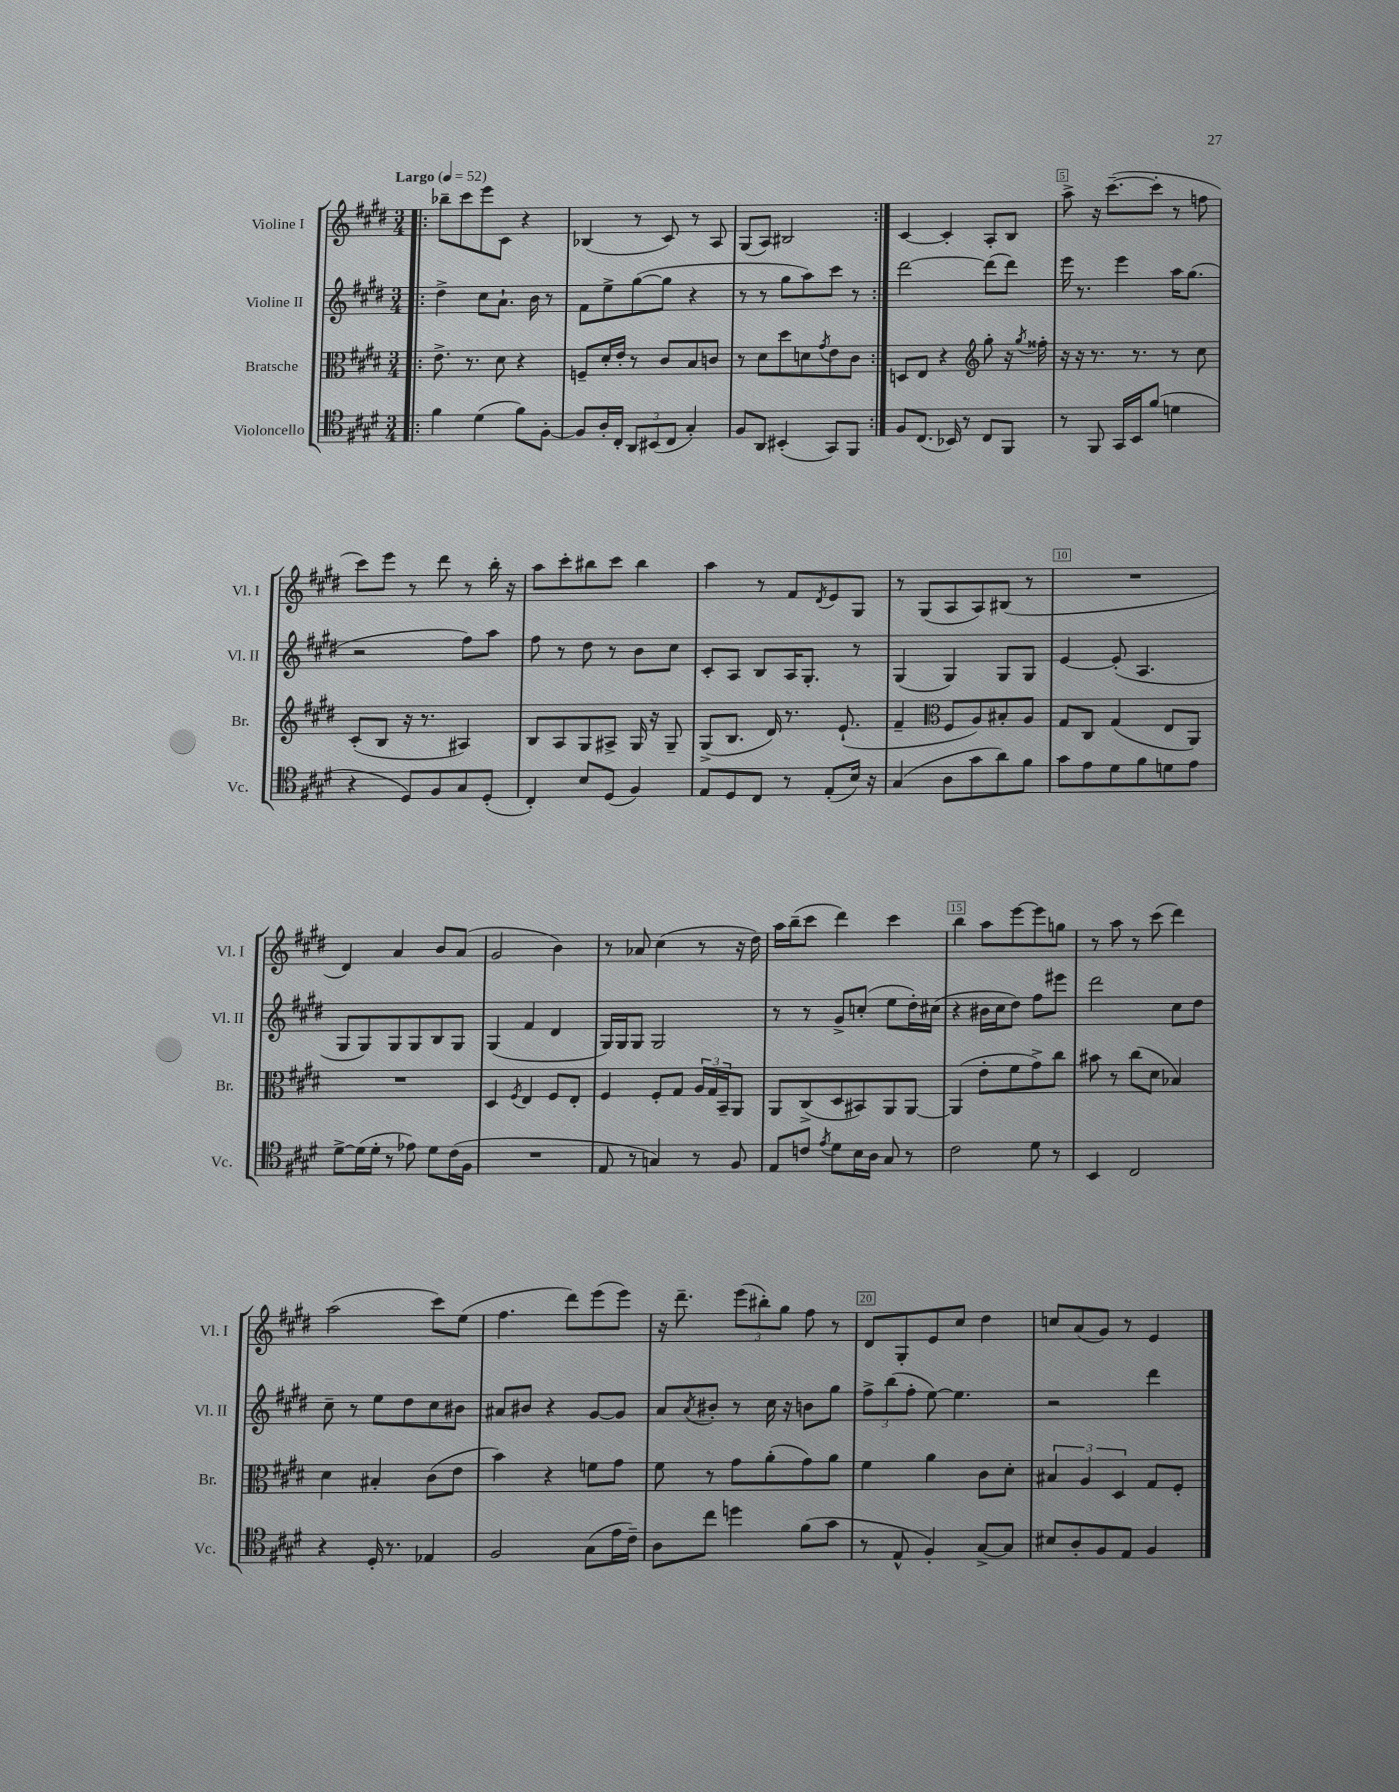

**kern	**kern	**kern	**kern
*part4	*part3	*part2	*part1
*staff4	*staff3	*staff2	*staff1
*I"Violoncello	*I"Bratsche	*I"Violine II	*I"Violine I
*I'Vc.	*I'Br.	*I'Vl. II	*I'Vl. I
*clefC4	*clefC3	*clefG2	*clefG2
*k[f#c#g#d#]	*k[f#c#g#d#]	*k[f#c#g#d#]	*k[f#c#g#d#]
*M3/4	*M3/4	*M3/4	*M3/4
*MM52	*MM52	*MM52	*MM52
=1!|:	=1!|:	=1!|:	=1!|:
!	!	!	!LO:TX:a:B:t=Largo
4f#\	8.e^\	4dd#^\	8bb-X~\L
.	.	.	8ccc#\
.	8.r	.	.
(4d#\	.	8cc#\L	8eee\
.	8d#\	8.a`\J	8c#\J
8f#\L)	4r	.	4r
.	.	16b\	.
[8F#'\J	.	8r	.
=2	=2	=2	=2
8F#/L]	8Fn~/L	8f#\L	(4B-X/
16A'/L	16d#'/L	8ee^\	.
16C#'/JJ	16e'/JJ	.	.
12AA/L	8r	([8gg#\	8r
(12BB#X/	.	.	.
.	8c#/L	8gg#\J]	8c#/)
12C#/J	.	.	.
4G#'/)	8B/	4r	8r
.	8cn/J	.	8A/
=3	=3	=3	=3
8F#/L	8r	8r	(8G#/L
8AA/J	8d#\L	8r	8A/J)
(4BB#X'/	8dd#\	8gg#\L	2B#X/
.	8dn\	8aa\)	.
.	8qg#/	.	.
8GG#/L)	8e\	8ccc#\J	.
8FF#/J	8c#\J	8r	.
=4:|!	=4:|!	=4:|!	=4:|!
8F#/L	8Dn/L	[2ddd#\	[4c#/
(8.C#/J	8E/J	.	.
.	4r	.	4c#'/]
16BB-X/)	.	.	.
8r	.	.	.
*	*clefG2	*	*
8C#/L	8gg#'\	(8ddd#\L]	8A'/L
8FF#/J	16r	8ddd#\J)	8B/J
.	8qgg#/	.	.
.	16ff##X'\	.	.
=5	=5	=5	=5
8r	16r	16eee\	8aa^\
.	16r	8.r	.
8FF#/	8.r	.	16r
.	.	.	([8.ccc#~\L
16GG#/LL	.	4eee\	.
16BB/J	8.r	.	.
(8f#/J	.	.	8ccc#'\J]
4dn\	8r	16aa\KL	8r
.	.	(8.gg#\J	.
.	8cc#\	.	8ffn\
!!LO:LB:g=z
=6	=6	=6	=6
4r	(8c#'/L	2r	8ccc#\L)
.	8B/J	.	8eee\J
8D#/L)	16r	.	8r
.	8.r	.	.
8F#/	.	.	8ddd#\
8G#/	4A#X/)	8ff#\L)	8r
(8D#'/J	.	8aa\J	16bb'\
.	.	.	16r
=7	=7	=7	=7
4C#'/)	8B/L	8ff#\	8aa\L
.	8A/	8r	8ccc#'\
8B/L	8G#/	8dd#\	8bb#X\
(8D#/J	8A#X^/J	8r	8ccc#\J
4F#/)	16G#/	8b\L	4bb#\
.	16r	.	.
.	8G#~/	8cc#\J	.
=8	=8	=8	=8
8E/L	(8G#^/L	8c#'/L	4aa\
8D#/	8.B/J	8A/J	.
8C#/J	.	8B/L	8r
.	16d#/)	.	.
8r	8.r	16A/K	8f#/L
.	.	8.G#'/J	.
.	.	.	8qd#/
(8E'/L	.	.	8e/
.	(8.e`/	.	.
16B/Jk)	.	8r	8G#/J
16r	.	.	.
=9	=9	=9	=9
(4G#/	4f#~/	(4G#/	8r
.	.	.	(8G#/L
*	*clefC3	*	*
8A\L	8F#/L	4G#/)	8A/
8g#\	8A/)	.	8A/)
8a\)	8B#X'/	8G#/L	(8B#X/J
8f#\J	8A/J	8G#/J	8r
=10	=10	=10	=10
8g#\L	8G#/L	[4e/	2.r
8e\	8C#/J	.	.
8d#\	(4G#/	(8e'/]	.
8f#\	.	4.A/	.
8dn\	8E/L	.	.
8e\J	8AA/J)	.	.
!!LO:LB:g=z
=11	=11	=11	=11
[8d#^\L	2.r	8G#/L	4d#/)
(16d#\L]	.	8G#/)	.
16d#'\JJ	.	.	.
8r	.	8G#/	4a/
8e-X\)	.	8G#/	.
8d#\L	.	8B/	8b/L
(16c#\L	.	8G#/J	(8a/J
16F#\JJ	.	.	.
=12	=12	=12	=12
2.r	4D#/	(4G#/	2g#/
.	8qF#/	.	.
.	4E/	4f#/	.
.	8F#/L	4d#/	4b\)
.	8E'/J	.	.
=13	=13	=13	=13
8E/	4F#/	16G#/LL)	8r
.	.	16G#/J	.
8r	.	8G#/J	8a-X/
4Gn/)	8F#'/L	2G#/	(4cc#\
.	8G#/J	.	.
8r	24A/LL	.	8r
.	24G#/	.	.
.	24BB~/J	.	.
8F#/	8AA/J	.	16r
.	.	.	16dd#\)
=14	=14	=14	=14
8E/L	8AA/L	8r	16aa\LL
.	.	.	(16bb~\J
8cn/J	(8C#^/	8r	8ccc#\J
8qe/	.	.	.
8d#\L	8D#/	8g#^/L	4ddd#\)
16B\L	8BB#X/)	(8ccn'/J	.
16A\JJ	.	.	.
8G#/	8AA/	8ee\L	4ccc#\
8r	[8AA/J	16dd#'\L)	.
.	.	(16cc#X\JJ	.
=15	=15	=15	=15
2c#\	(4AA/]	4r	4bb\
.	8e'\L	16b#X\LL	8aa\L
.	.	16cc#\J	.
.	8f#\	8dd#\J)	[8eee\
8d#\	8g#^\)	8ff#\L	8eee\]
8r	8cc#\J	8eee#X\J	8ggn\J
=16	=16	=16	=16
4BB/	8b#X\	2ddd#\	8r
.	8r	.	8aa\
2C#/	(8cc#\L	.	8r
.	8d#\J	.	(8ccc#\
.	4B-X/)	8cc#\L	4ddd#\)
.	.	8dd#\J	.
!!LO:LB:g=z
=17	=17	=17	=17
4r	4d#\	8cc#~\	(2aa\
.	.	8r	.
16D#'/	4B#X'/	8ee\L	.
8.r	.	.	.
.	.	8dd#\	.
4E-X/	(8c#\L	8cc#\	8ccc#\L)
.	8e\J	8b#X\J	(8ee\J
=18	=18	=18	=18
2F#/	4b\)	8a#X/L	4.ff#\
.	.	8b#X/J	.
.	4r	4r	.
.	.	.	8ddd#\L)
(8G#\L	8fn\L	[8g#/L	(8eee\
16e\L	8g#\J	8g#/J]	8eee\J)
16c#~\JJ)	.	.	.
=19	=19	=19	=19
8A\L	8f#\	8a/L	16r
.	.	.	8.ddd#~\
.	.	8qa/	.
8cc#\J	8r	8b#X'/J	.
4ddn\	8g#\L	8r	(12eee\L
.	.	.	12bb#X'\)
.	(8a'\	16cc#\	.
.	.	.	12gg#\J
.	.	16r	.
(8f#\L	8g#\)	8bn\L	8ff#\
8g#\J	8a\J	8gg#\J	8r
=20	=20	=20	=20
8r	4f#\	12ff#^\L	8d#/L
.	.	(12bb\	.
8E^^/	.	.	8G#'/
.	.	12ff#'\J	.
4F#'/)	4a\	[8ee\)	8e/
.	.	4.ee\]	8cc#/J
[8G#^/L	8c#\L	.	4dd#\
8G#/J]	8d#'\J	.	.
=21	=21	=21	=21
8B#X/L	6B#X/	2r	8ccn/L
8A'/	.	.	(8a/
.	6A/	.	.
8F#/	.	.	8g#/J)
.	6D#/	.	.
8E/J	.	.	8r
4F#/	8G#/L	4ddd#\	4e/
.	8F#'/J	.	.
==	==	==	==
*-	*-	*-	*-
